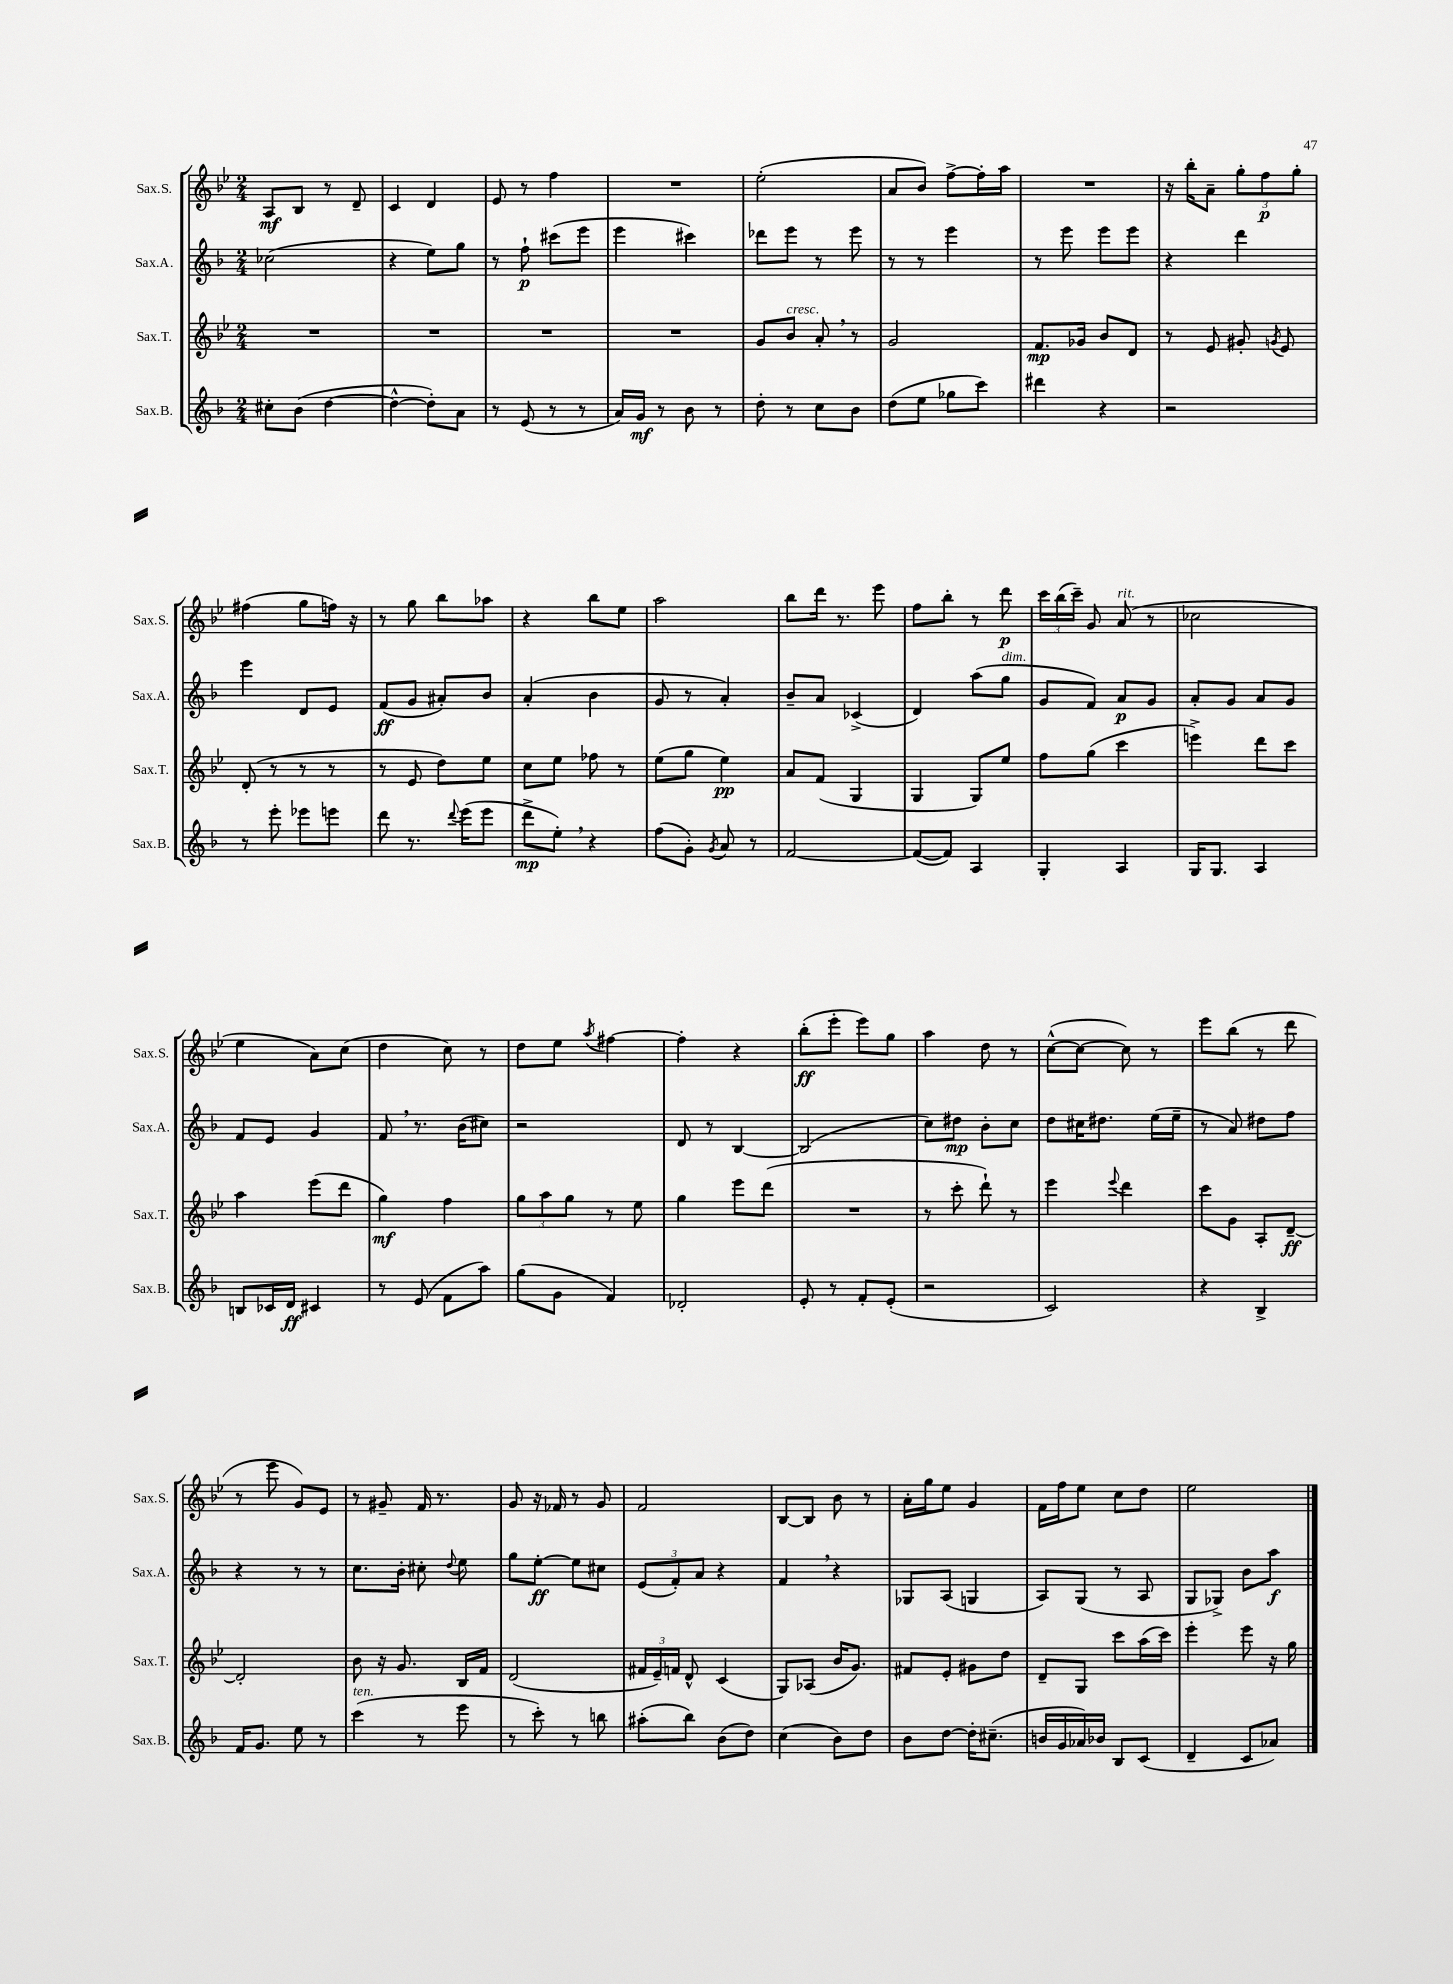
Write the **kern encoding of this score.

**kern	**dynam	**kern	**dynam	**kern	**dynam	**kern	**dynam
*part4	*part4	*part3	*part3	*part2	*part2	*part1	*part1
*staff4	*staff4	*staff3	*staff3	*staff2	*staff2	*staff1	*staff1
*I"Sax.B.	*	*I"Sax.T.	*	*I"Sax.A.	*	*I"Sax.S.	*
*I'Sax.B.	*	*I'Sax.T.	*	*I'Sax.A.	*	*I'Sax.S.	*
*clefG2	*	*clefG2	*	*clefG2	*	*clefG2	*
*k[b-]	*	*k[b-e-]	*	*k[b-]	*	*k[b-e-]	*
*M2/4	*	*M2/4	*	*M2/4	*	*M2/4	*
=134	=134	=134	=134	=134	=134	=134	=134
8cc#X'\L	.	2r	.	(2cc-X\	.	8A/L	mf
(8b-\J	.	.	.	.	.	8B-/J	.
[4dd\	.	.	.	.	.	8r	.
.	.	.	.	.	.	8d~/	.
=135	=135	=135	=135	=135	=135	=135	=135
4dd^^\_	.	2r	.	4r	.	4c/	.
8dd'\L])	.	.	.	8ee\L)	.	4d/	.
8a\J	.	.	.	8gg\J	.	.	.
=136	=136	=136	=136	=136	=136	=136	=136
8r	.	2r	.	8r	.	8e-/	.
(8e/	.	.	.	8ff`\	p	8r	.
8r	.	.	.	(8ccc#X\L	.	4ff\	.
8r	.	.	.	8eee\J	.	.	.
=137	=137	=137	=137	=137	=137	=137	=137
16a/LL)	.	2r	.	4eee\	.	2r	.
16g/JJ	mf	.	.	.	.	.	.
8r	.	.	.	.	.	.	.
8b-\	.	.	.	4ccc#X\)	.	.	.
8r	.	.	.	.	.	.	.
=138	=138	=138	=138	=138	=138	=138	=138
8dd'\	.	8g/L	.	8ddd-X\L	.	(2ee-'\	.
!	!	!LO:TX:a:i:t=cresc.	!	!	!	!	!
8r	.	8b-/J	.	8eee\J	.	.	.
8cc\L	.	8a',/	.	8r	.	.	.
8b-\J	.	8r	.	8eee\	.	.	.
=139	=139	=139	=139	=139	=139	=139	=139
(8dd\L	.	2g/	.	8r	.	8a/L	.
8ee\J	.	.	.	8r	.	8b-/J)	.
8gg-X\L	.	.	.	4eee\	.	[8ff^\L	.
8ccc\J)	.	.	.	.	.	16ff'\L]	.
.	.	.	.	.	.	16aa\JJ	.
=140	=140	=140	=140	=140	=140	=140	=140
4ddd#X\	.	8.f/L	mp	8r	.	2r	.
.	.	.	.	8eee\	.	.	.
.	.	16g-X/Jk	.	.	.	.	.
4r	.	8b-/L	.	8eee\L	.	.	.
.	.	8d/J	.	8eee\J	.	.	.
=141	=141	=141	=141	=141	=141	=141	=141
2r	.	8r	.	4r	.	16r	.
.	.	.	.	.	.	16bb-'\KL	.
.	.	8e-/	.	.	.	8a~\J	.
.	.	8g#X'/	.	4ddd\	.	12gg'\L	.
.	.	.	.	.	.	12ff\	p
.	.	8qgn/	.	.	.	.	.
.	.	8e-/	.	.	.	.	.
.	.	.	.	.	.	12gg'\J	.
!!LO:LB:g=z
=142	=142	=142	=142	=142	=142	=142	=142
8r	.	(8d'/	.	4eee\	.	(4ff#X\	.
8eee'\	.	8r	.	.	.	.	.
8eee-X\L	.	8r	.	8d/L	.	8gg\L	.
8eeen\J	.	8r	.	8e/J	.	16ffn\Jk)	.
.	.	.	.	.	.	16r	.
=143	=143	=143	=143	=143	=143	=143	=143
8ddd\	.	8r	.	(8f/L	ff	8r	.
8.r	.	8e-/	.	8g/J	.	8gg\	.
.	.	8dd\L)	.	8a#X'/L)	.	8bb-\L	.
8qqddd/	.	.	.	.	.	.	.
(16eee\KL	.	.	.	.	.	.	.
8eee\J	.	8ee-\J	.	8b-/J	.	8aa-X\J	.
=144	=144	=144	=144	=144	=144	=144	=144
8ddd^\L	mp	8cc\L	.	(4a'/	.	4r	.
8ee',\J)	.	8ee-\J	.	.	.	.	.
4r	.	8ff-X\	.	4b-\	.	8bb-\L	.
.	.	8r	.	.	.	8ee-\J	.
=145	=145	=145	=145	=145	=145	=145	=145
(8ff\L	.	(8ee-\L	.	8g/	.	2aa\	.
8g'\J)	.	8gg\J	.	8r	.	.	.
8qg/	.	.	.	.	.	.	.
8a/	.	4ee-\)	pp	4a'/)	.	.	.
8r	.	.	.	.	.	.	.
=146	=146	=146	=146	=146	=146	=146	=146
[2f/	.	8a/L	.	8b-~/L	.	8bb-\L	.
.	.	(8f/J	.	8a/J	.	16ddd\Jk	.
.	.	.	.	.	.	8.r	.
.	.	4G/	.	(4c-X^/	.	.	.
.	.	.	.	.	.	8eee-\	.
=147	=147	=147	=147	=147	=147	=147	=147
(8f/L_	.	4G/	.	4d/)	.	8ff\L	.
8f/J])	.	.	.	.	.	8bb-'\J	.
4A/	.	8G/L)	.	(8aa\L	.	8r	.
!	!	!	!	!LO:TX:a:i:t=dim.	!	!	!
.	.	8ee-/J	.	8gg\J	.	8ddd\	p
=148	=148	=148	=148	=148	=148	=148	=148
4G'/	.	8ff\L	.	8g/L	.	24ccc\LL	.
.	.	.	.	.	.	(24bb-\	.
.	.	.	.	.	.	24ccc~\JJ)	.
.	.	(8gg\J	.	8f/J)	.	8g/	.
!	!	!	!	!	!	!LO:TX:a:i:t=rit.	!
4A/	.	4ccc\	.	8a/L	p	(8a/	.
.	.	.	.	8g/J	.	8r	.
=149	=149	=149	=149	=149	=149	=149	=149
16G/KL	.	4eeen^\)	.	8a'/L	.	2cc-X\	.
8.G/J	.	.	.	.	.	.	.
.	.	.	.	8g/J	.	.	.
4A/	.	8ddd\L	.	8a/L	.	.	.
.	.	8ccc\J	.	8g/J	.	.	.
!!LO:LB:g=z
=150	=150	=150	=150	=150	=150	=150	=150
8Bn/L	.	4aa\	.	8f/L	.	4ee-\	.
16c-X/L	.	.	.	8e/J	.	.	.
16d/JJ	ff	.	.	.	.	.	.
4c#X/	.	(8eee-\L	.	4g/	.	8a\L)	.
.	.	8ddd\J	.	.	.	(8cc\J	.
=151	=151	=151	=151	=151	=151	=151	=151
8r	.	4gg\)	mf	8f,/	.	4dd\	.
(8e/	.	.	.	8.r	.	.	.
8f\L	.	4ff\	.	.	.	8cc\)	.
.	.	.	.	(16b-\KL	.	.	.
8aa\J)	.	.	.	8cc#X\J)	.	8r	.
=152	=152	=152	=152	=152	=152	=152	=152
(8gg\L	.	12gg\L	.	2r	.	8dd\L	.
.	.	12aa\	.	.	.	.	.
8g\J	.	.	.	.	.	8ee-\J	.
.	.	12gg\J	.	.	.	.	.
.	.	.	.	.	.	8qaa/	.
4f/)	.	8r	.	.	.	[4ff#X\	.
.	.	8ee-\	.	.	.	.	.
=153	=153	=153	=153	=153	=153	=153	=153
2d-X'/	.	4gg\	.	8d/	.	4ff#'\]	.
.	.	.	.	8r	.	.	.
.	.	8eee-\L	.	[4B-/	.	4r	.
.	.	(8ddd\J	.	.	.	.	.
=154	=154	=154	=154	=154	=154	=154	=154
8e'/	.	2r	.	(2B-/]	.	(8bb-'\L	ff
8r	.	.	.	.	.	8eee-'\J	.
8f'/L	.	.	.	.	.	8eee-\L)	.
(8e'/J	.	.	.	.	.	8gg\J	.
=155	=155	=155	=155	=155	=155	=155	=155
2r	.	8r	.	8cc\L)	.	4aa\	.
.	.	8ccc'\	.	8dd#X\J	mp	.	.
.	.	8ddd`\)	.	8b-'\L	.	8dd\	.
.	.	8r	.	8cc\J	.	8r	.
=156	=156	=156	=156	=156	=156	=156	=156
2c/)	.	4eee-\	.	8dd\L	.	([8cc^^\L	.
.	.	.	.	16cc#X\K	.	8cc\J_	.
.	.	.	.	8.dd#X\J	.	.	.
.	.	8qqeee-/	.	.	.	.	.
.	.	4ddd\	.	.	.	8cc\])	.
.	.	.	.	(16ee\LL	.	8r	.
.	.	.	.	16ee~\JJ	.	.	.
=157	=157	=157	=157	=157	=157	=157	=157
4r	.	8ccc\L	.	8r	.	8eee-\L	.
.	.	8g\J	.	8a/)	.	(8bb-\J	.
4B-^/	.	8A'/L	.	8dd#X\L	.	8r	.
.	.	[8d~/J	ff	8ff\J	.	8ddd\	.
!!LO:LB:g=z
=158	=158	=158	=158	=158	=158	=158	=158
16f/KL	.	2d'/]	.	4r	.	8r	.
8.g/J	.	.	.	.	.	.	.
.	.	.	.	.	.	8eee-\	.
8ee\	.	.	.	8r	.	8g/L)	.
8r	.	.	.	8r	.	8e-/J	.
=159	=159	=159	=159	=159	=159	=159	=159
!LO:TX:a:i:t=ten.	!	!	!	!	!	!	!
(4ccc\	.	8b-\	.	8.cc\L	.	8r	.
.	.	16r	.	.	.	8g#X~/	.
.	.	8.g/	.	16b-'\Jk	.	.	.
8r	.	.	.	8cc#X'\	.	16f/	.
.	.	.	.	.	.	8.r	.
.	.	.	.	8qqdd/	.	.	.
8eee\	.	16B-/LL	.	8ee\	.	.	.
.	.	16f/JJ	.	.	.	.	.
=160	=160	=160	=160	=160	=160	=160	=160
8r	.	(2d/	.	8gg\L	.	8g/	.
8ccc'\)	.	.	.	[8ee'\J	ff	16r	.
.	.	.	.	.	.	16f-X/	.
8r	.	.	.	8ee\L]	.	8r	.
8bbn\	.	.	.	8cc#X\J	.	8g/	.
=161	=161	=161	=161	=161	=161	=161	=161
(8aa#X'\L	.	24f#X/LL	.	(12e/L	.	2f/	.
.	.	24e-~/)	.	.	.	.	.
.	.	24fn/JJ	.	12f'/)	.	.	.
8bb-\J)	.	8d^^/	.	.	.	.	.
.	.	.	.	12a/J	.	.	.
(8b-\L	.	(4c/	.	4r	.	.	.
8dd\J)	.	.	.	.	.	.	.
=162	=162	=162	=162	=162	=162	=162	=162
(4cc\	.	8G/L)	.	4f,/	.	[8B-/L	.
.	.	(8A-X/J	.	.	.	8B-/J]	.
8b-\L)	.	16b-/KL	.	4r	.	8b-\	.
.	.	8.g/J)	.	.	.	.	.
8dd\J	.	.	.	.	.	8r	.
=163	=163	=163	=163	=163	=163	=163	=163
8b-\L	.	8f#X/L	.	8G-X/L	.	16a'\LL	.
.	.	.	.	.	.	16gg\J	.
[8dd\J	.	8e-'/J	.	(8A/J	.	8ee-\J	.
16dd'\KL]	.	8g#X\L	.	4Gn/	.	4g/	.
(8.cc#X~\J	.	.	.	.	.	.	.
.	.	8dd\J	.	.	.	.	.
=164	=164	=164	=164	=164	=164	=164	=164
16bn/LL	.	8d~/L	.	8A/L)	.	16f\LL	.
16g/	.	.	.	.	.	16ff\J	.
16a-X/)	.	8G/J	.	(8G/J	.	8ee-\J	.
16b-X/JJ	.	.	.	.	.	.	.
8B-/L	.	8ccc\L	.	8r	.	8cc\L	.
(8c/J	.	(16aa\L	.	8A/	.	8dd\J	.
.	.	16ccc\JJ)	.	.	.	.	.
=165	=165	=165	=165	=165	=165	=165	=165
4d~/	.	4eee-'\	.	8G/L	.	2ee-\	.
.	.	.	.	8G-X^/J)	.	.	.
8c/L	.	8eee-\	.	8b-\L	.	.	.
8a-X/J)	.	16r	.	8aa\J	f	.	.
.	.	16gg\	.	.	.	.	.
==	==	==	==	==	==	==	==
*-	*-	*-	*-	*-	*-	*-	*-
